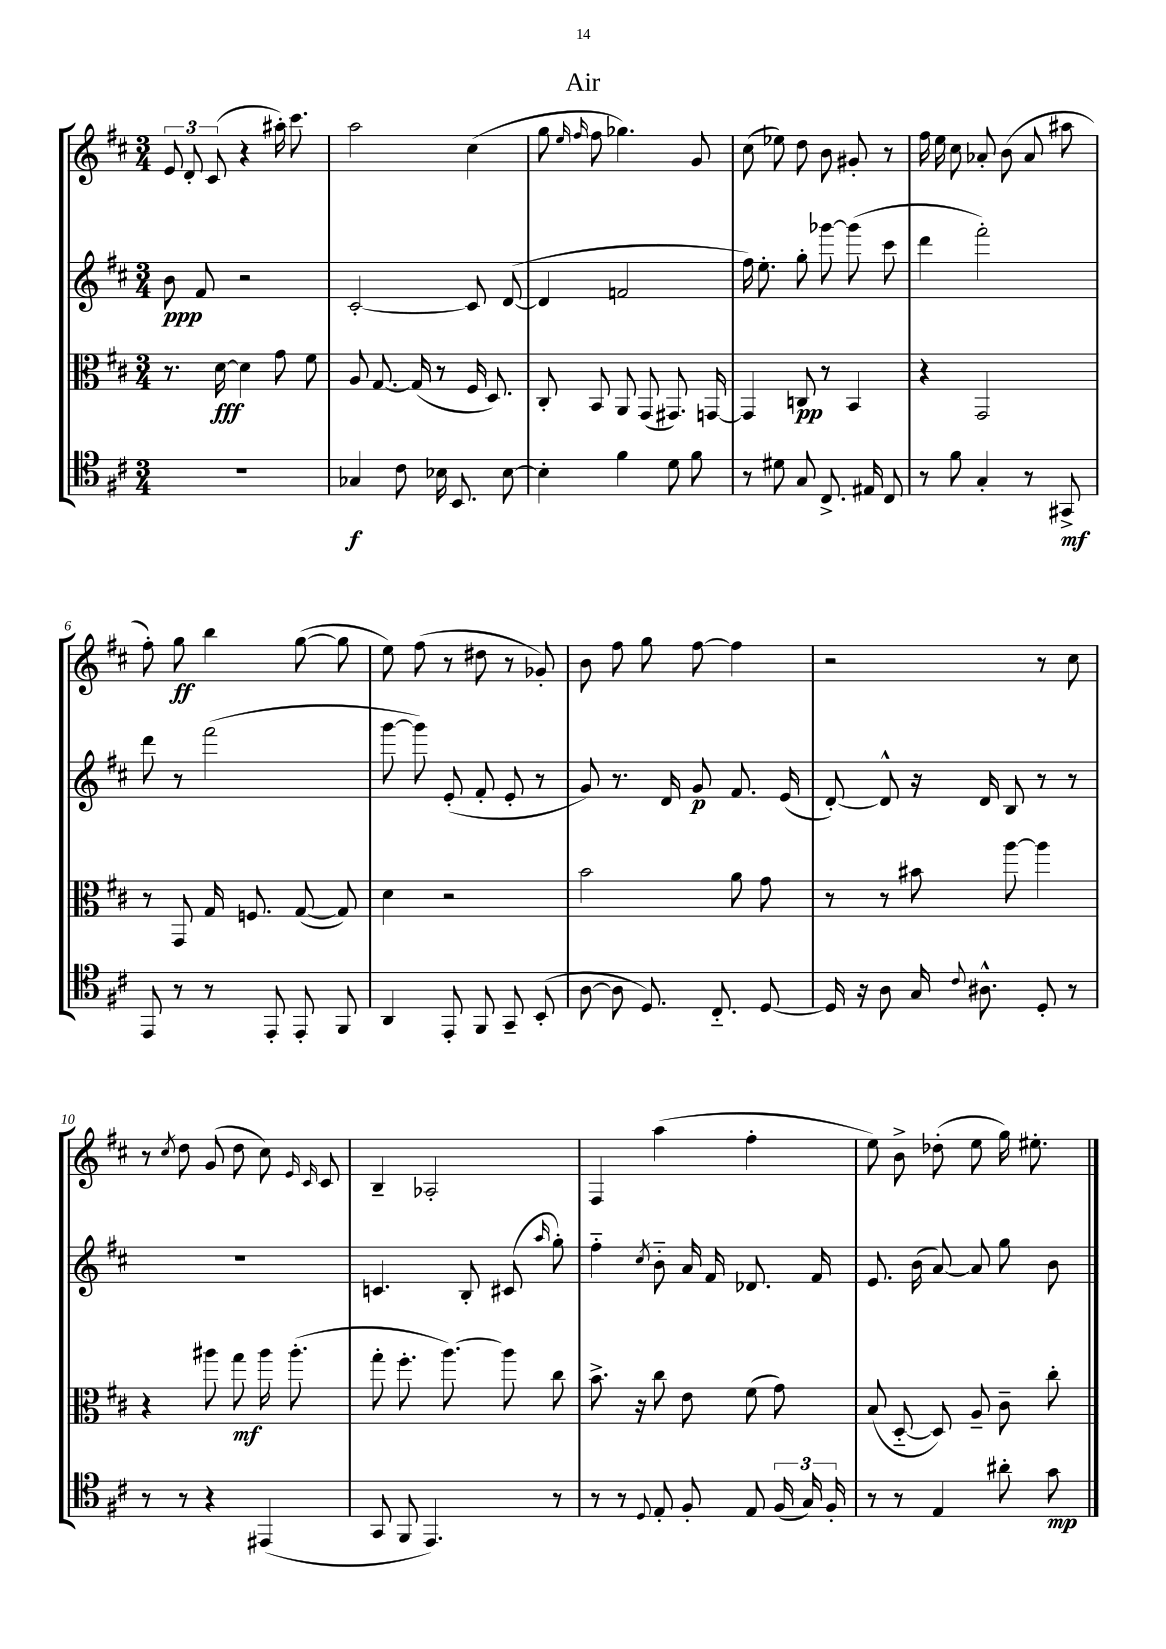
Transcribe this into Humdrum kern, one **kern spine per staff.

**kern	**kern	**kern	**kern
*staff4	*staff3	*staff2	*staff1
*clefC4	*clefC3	*clefG2	*clefG2
*k[f#c#]	*k[f#c#]	*k[f#c#]	*k[f#c#]
*M3/4	*M3/4	*M3/4	*M3/4
2.r	8.r	8b	12e
.	.	.	12d'
.	.	8f#	.
.	.	.	(12c#
.	[16d	.	.
.	4d]	2r	4r
.	8g	.	16aa#')
.	.	.	8.ccc#
.	8f#	.	.
=	=	=	=
4G-	8A	[2c#'	2aa
.	[8.G	.	.
8c#	.	.	.
.	(16G]	.	.
16B-	8r	.	.
8.BB	.	.	.
.	16F#	8c#]	(4cc#
.	8.D)	.	.
[8B-	.	([8d	.
=	=	=	=
4B-']	8C#'	4d]	8gg
.	.	.	16qqee
.	.	.	16qqff#
.	8BB	.	8ff#
4f#	8AA	2f	4.gg-)
.	(8GG	.	.
8d	8.GG#)	.	.
8f#	.	.	8g
.	[16GG	.	.
=	=	=	=
8r	4GG]	16ff#)	(8cc#
.	.	8.ee'	.
8d#	.	.	8ee-)
8G	8C	8gg'	8dd
8.C#^	8r	[8ggg-	8b
.	4BB	(8ggg-]	8g#'
16E#	.	.	.
8C#	.	8ccc#	8r
=	=	=	=
8r	4r	4ddd	16ff#
.	.	.	16ee
8f#	.	.	8cc#
4G'	2GG	2fff#')	8a-'
.	.	.	(8b
8r	.	.	8a-
8GG#^	.	.	8aa#
=	=	=	=
8EE	8r	8ddd	8ff#')
8r	8GG	8r	8gg
8r	16G	(2fff#	4bb
.	8.F	.	.
8EE'	.	.	.
8EE'	([8G	.	([8gg
8FF#	8G])	.	8gg]
=	=	=	=
4AA	4d	[8ggg	8ee)
.	.	8ggg])	(8ff#
8EE'	2r	(8e'	8r
8FF#	.	8f#'	8dd#
8GG~	.	8e'	8r
(8BB'	.	8r	8g-')
=	=	=	=
[8A	2b	8g)	8b
8A]	.	8.r	8ff#
8.D)	.	.	8gg
.	.	16d	.
.	.	8g	[8ff#
8.C#'~	.	.	.
.	8a	8.f#	4ff#]
[8D	8g	.	.
.	.	(16e	.
=	=	=	=
16D]	8r	[8d')	2r
16r	.	.	.
8A	8r	8d^^]	.
16G	8b#	16r	.
8qqc#	.	.	.
8.A#^^	.	16d	.
.	[8aa	8B	.
8D'	4aa]	8r	8r
8r	.	8r	8cc#
=	=	=	=
8r	4r	2.r	8r
.	.	.	8qcc#
8r	.	.	8dd
4r	8aa#	.	(8g
.	8gg	.	8dd
(4EE#	16aa#	.	8cc#)
.	(8.aa#'	.	.
.	.	.	16qqe
.	.	.	16qqc#
.	.	.	8c#
=	=	=	=
8GG	8gg'	4.c	4B~
8FF#	8.ff#'	.	.
4.EE)	.	.	2A-'
.	[8.aa)	.	.
.	.	8B'	.
.	8aa]	(8c#	.
.	.	16qqaa	.
8r	8cc#	8gg')	.
=	=	=	=
8r	8.b^	4ff#'~	4F#
8r	.	.	.
.	16r	.	.
8qqD	.	8qcc#	.
8E'	8cc#	8b'~	(4aa
8F#'	8e	16a	.
.	.	16f#	.
8E	(8f#	8.d-	4ff#'
(24F#	8g)	.	.
24G)	.	.	.
.	.	16f#	.
24F#'	.	.	.
=	=	=	=
8r	(8B	8.e	8ee)
8r	[8D'~	.	8b^
.	.	(16b	.
4E	8D])	[8a)	(8dd-'
.	8A~	8a]	8ee
8a#'	8c#~	8gg	16gg)
.	.	.	8.ee#'
8g	8cc#'	8b	.
==	==	==	==
*-	*-	*-	*-
